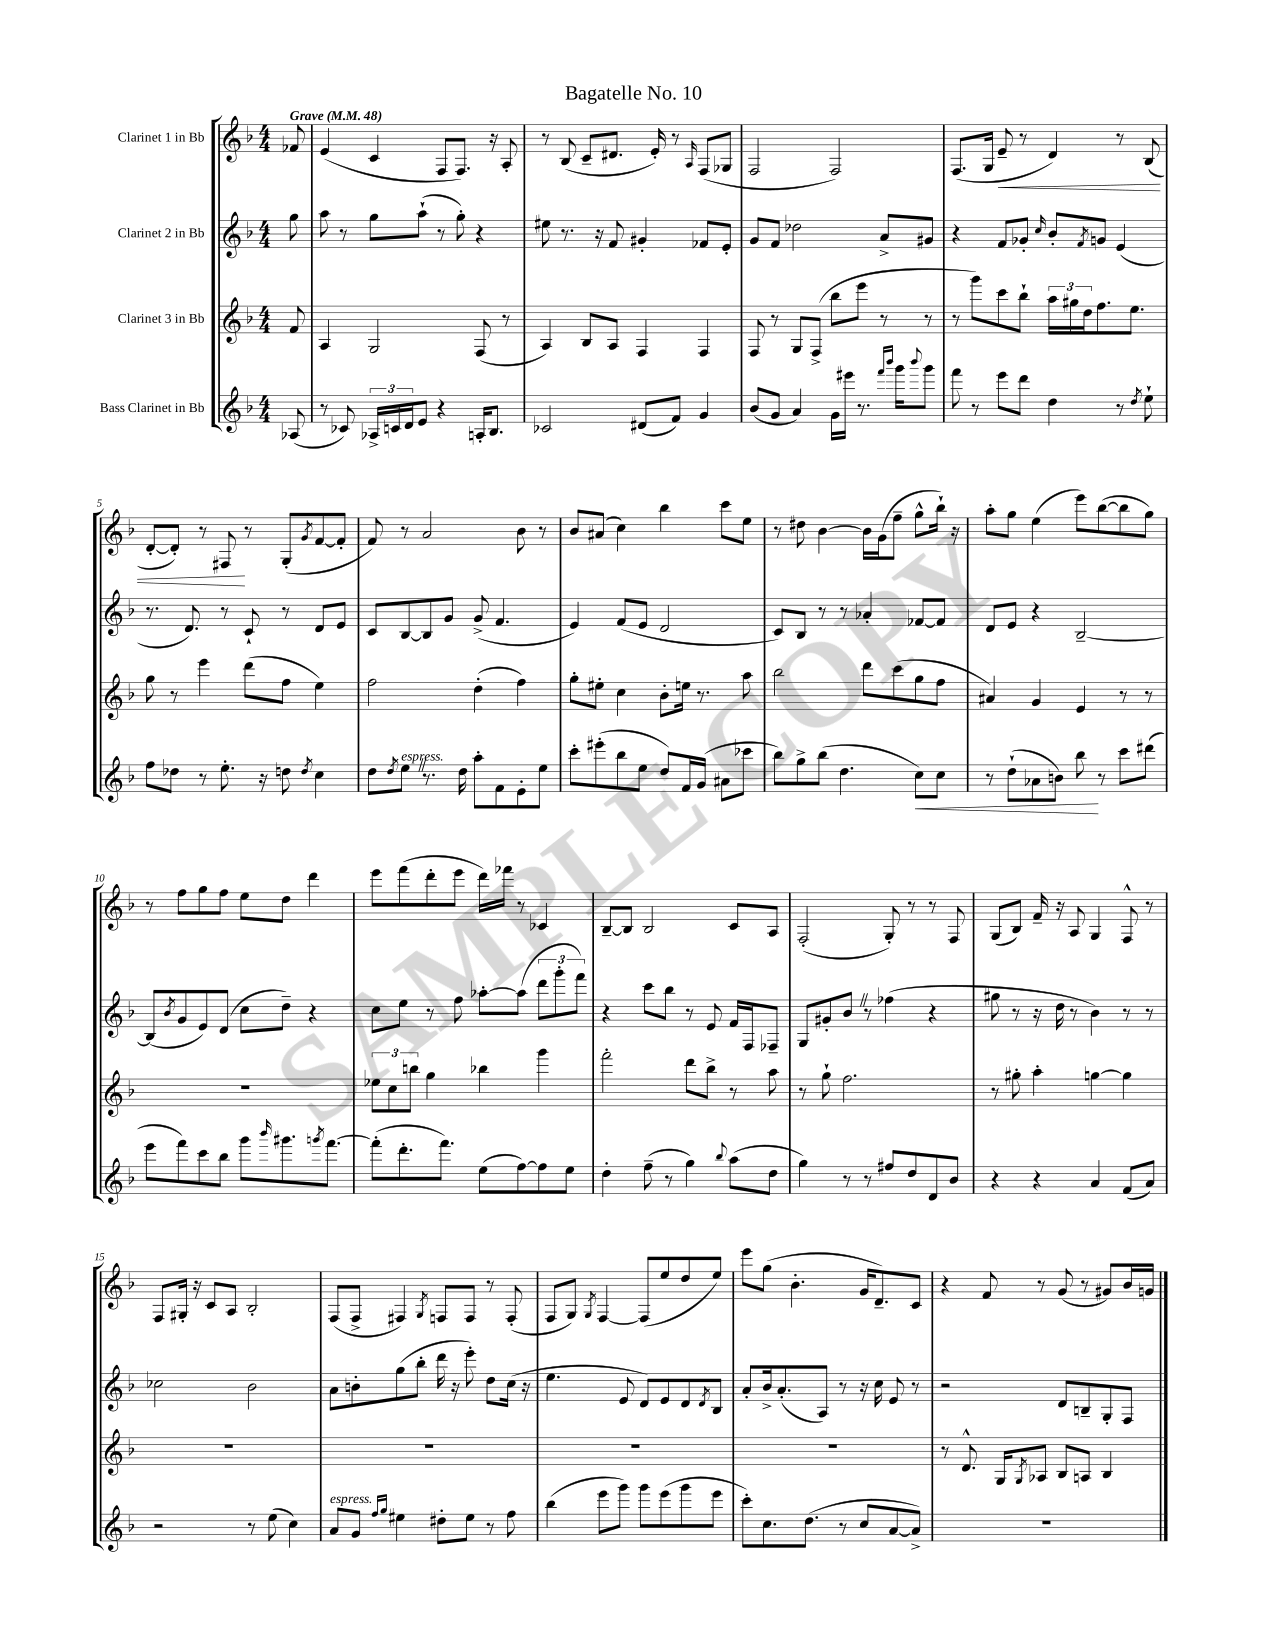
\header { title = "Bagatelle No. 10" }
<<
\new StaffGroup <<
\new Staff = "s0" \with { instrumentName = "Clarinet 1 in Bb" } {
    \clef treble \key f \major \numericTimeSignature \time 4/4 \partial 8 \tempo "Grave" 4 = 48
    fes'8 |
    e'4( c'4 f8 f8.) r16 a8-. |
    r8 bes8( c'8-- dis'8. e'16-.) r8 \grace { a16 } f8( ges8 |
    f2 f2) |
    f8.( g16 e'8--\< r8 d'4) r8 bes8( |
    d'8~-. d'8-.) r8 fis8\! r8 g8-.( \acciaccatura { g'8 } f'8~ f'8-. |
    f'8) r8 a'2 bes'8 r8 |
    bes'8 ais'8( c''4) bes''4 c'''8 e''8 |
    r8 dis''8 bes'4~ bes'16 g'16( f''8-- g''8-^ bes''16-!) r16 |
    a''8-. g''8 e''4( e'''8) bes''8~( bes''8 g''8) |
    r8 f''8 g''8 f''8 e''8 d''8 d'''4 |
    e'''8 f'''8( d'''8-. e'''8 d'''16) fes'''16 r8 ces'4 |
    bes8~-- bes8 bes2 c'8 a8 |
    f2-.( g8-.) r8 r8 f8 |
    g8( bes8) f'16-- r16 a8 g4 f8-^ r8 |
    f8 gis16-. r16 c'8 a8 bes2-. |
    f8( f8-> fis4) \acciaccatura { g8 } f8 f8 r8 f8-.( |
    f8 g8) \acciaccatura { g8 } f4~ f8( e''8 d''8 e''8) |
    e'''8 g''8( bes'4.-. g'16 d'8.--) c'8 |
    r4 f'8 r8 g'8( r8 gis'8) bes'16 g'16 \bar "|." |
}
\new Staff = "s1" \with { instrumentName = "Clarinet 2 in Bb" } {
    \clef treble \key f \major \numericTimeSignature \time 4/4 \partial 8
    g''8 |
    a''8 r8 g''8 a''8-!( r8 g''8-.) r4 |
    eis''8 r8. r16 f'8 gis'4-. fes'8 e'8-. |
    g'8 f'8 des''2 a'8-> gis'8 |
    r4 f'8 ges'8-. \grace { c''16 } bes'8-. \acciaccatura { f'8 } g'8 e'4( |
    r8. d'8.) r8 c'8-! r8 d'8 e'8 |
    c'8 bes8~ bes8 g'8 g'8->( f'4. |
    e'4) f'8( e'8 d'2 |
    c'8) bes8 r8 r8 aes'4-. fes'8~ fes'8 |
    d'8 e'8 r4 bes2~-- |
    bes8( \acciaccatura { bes'8 } g'8 e'8) d'8( c''8 d''8--) r4 |
    c''8 e''8 r8 f''8 aes''8~-. aes''8( \tuplet 3/2 { d'''8 g'''8-. f'''8) } |
    r4 c'''8 bes''8 r8 e'8 f'16 f16 fes8-- |
    g8 gis'8-. bes'8 \once \override BreathingSign.text = \markup { \musicglyph "scripts.caesura.straight" } \breathe r8 fes''4( r4 |
    gis''8 r8 r16 d''16 r8 bes'4) r8 r8 |
    ces''2 bes'2 |
    a'8 b'8-. g''8( bes''8-. d'''16 r16 e'''8-.) d''8 c''16( r16 |
    e''4. e'8 d'8) e'8 d'8 \acciaccatura { d'8 } bes8 |
    a'8-. bes'16-> a'8.-.( a8) r8 r16 c''16 e'8 r8 |
    r2 d'8 b8-- g8-. f8 \bar "|." |
}
\new Staff = "s2" \with { instrumentName = "Clarinet 3 in Bb" } {
    \clef treble \key f \major \numericTimeSignature \time 4/4 \partial 8
    f'8 |
    a4 g2 f8( r8 |
    a4) bes8 a8 f4 f4 |
    f8 r8 g8 f8->( bes''8 e'''8 r8 r8 |
    r8 g'''8) c'''8 bes''8-! \tuplet 3/2 { a''16 gis''16 d''16 } f''8. e''8. |
    g''8 r8 e'''4 d'''8( f''8 e''4) |
    f''2 d''4-.( f''4) |
    g''8-. eis''8-. c''4 bes'8-. e''16 r8. a''8 |
    bes''2 d'''8 c'''8( g''8 f''8 |
    ais'4) g'4 e'4 r8 r8 |
    R1 |
    \tuplet 3/2 { ees''8 c''8 b''8 } g''4 bes''4 g'''4 |
    f'''2-. d'''8 bes''8-> r8 a''8 |
    r8 g''8-! f''2. |
    r8 gis''8-. a''4-. g''4~ g''4 |
    R1 |
    R1 |
    R1 |
    R1 |
    r8 d'8.-^ g16 \acciaccatura { g8 } aes8 bes8 a8 bes4 \bar "|." |
}
\new Staff = "s3" \with { instrumentName = "Bass Clarinet in Bb" } {
    \clef treble \key f \major \numericTimeSignature \time 4/4 \partial 8
    aes8( |
    r8 ces'8) \tuplet 3/2 { aes16-> c'16 d'16 } e'8 r4 a16-. bes8. |
    ces'2 dis'8( f'8) g'4 |
    bes'8( g'8 a'4) g'16 eis'''16 r8. \grace { f'''16 bes'''16 } g'''16 \appoggiatura { bes'''8 } g'''8 |
    f'''8 r8 e'''8 d'''8 d''4 r8 \acciaccatura { d''8 } e''8-! |
    f''8 des''8 r8 e''8.-. r16 d''8 \acciaccatura { d''8 } c''4 |
    d''8 \acciaccatura { d''8 } e''8^\markup { \italic "espress." } \once \override BreathingSign.text = \markup { \musicglyph "scripts.caesura.straight" } \breathe r8. d''16 a''8-. f'8 e'8-. e''8 |
    c'''8-. eis'''8-.( bes''8 e''8 d''8) f'16 g'16( ais'8 ces'''8 |
    bes''8) g''8-> bes''8( d''4. c''8\<) c''8 |
    r8 d''8-!( aes'8 b'8) bes''8\! r8 c'''8 dis'''8( |
    e'''8 f'''8) c'''8 bes''8 g'''8 \grace { bes'''16 } gis'''8. \acciaccatura { g'''8 } f'''8.~ |
    f'''8-.( d'''8.-. f'''8.) e''8( f''8~) f''8 e''8 |
    d''4-. f''8--( r8 g''4) \appoggiatura { bes''8 } a''8( d''8 |
    g''4) r8 r8 fis''8 d''8 d'8 bes'8 |
    r4 r4 a'4 f'8( a'8) |
    r2 r8 e''8( c''4) |
    a'8^\markup { \italic "espress." } g'8 \grace { f''16 g''16 } eis''4 dis''8-. eis''8 r8 f''8 |
    bes''4( e'''8 g'''8) g'''8 e'''8( g'''8 e'''8 |
    c'''8-.) c''8. d''8.( r8 c''8 a'8~ a'8->) |
    R1 \bar "|." |
}
>>
>>
